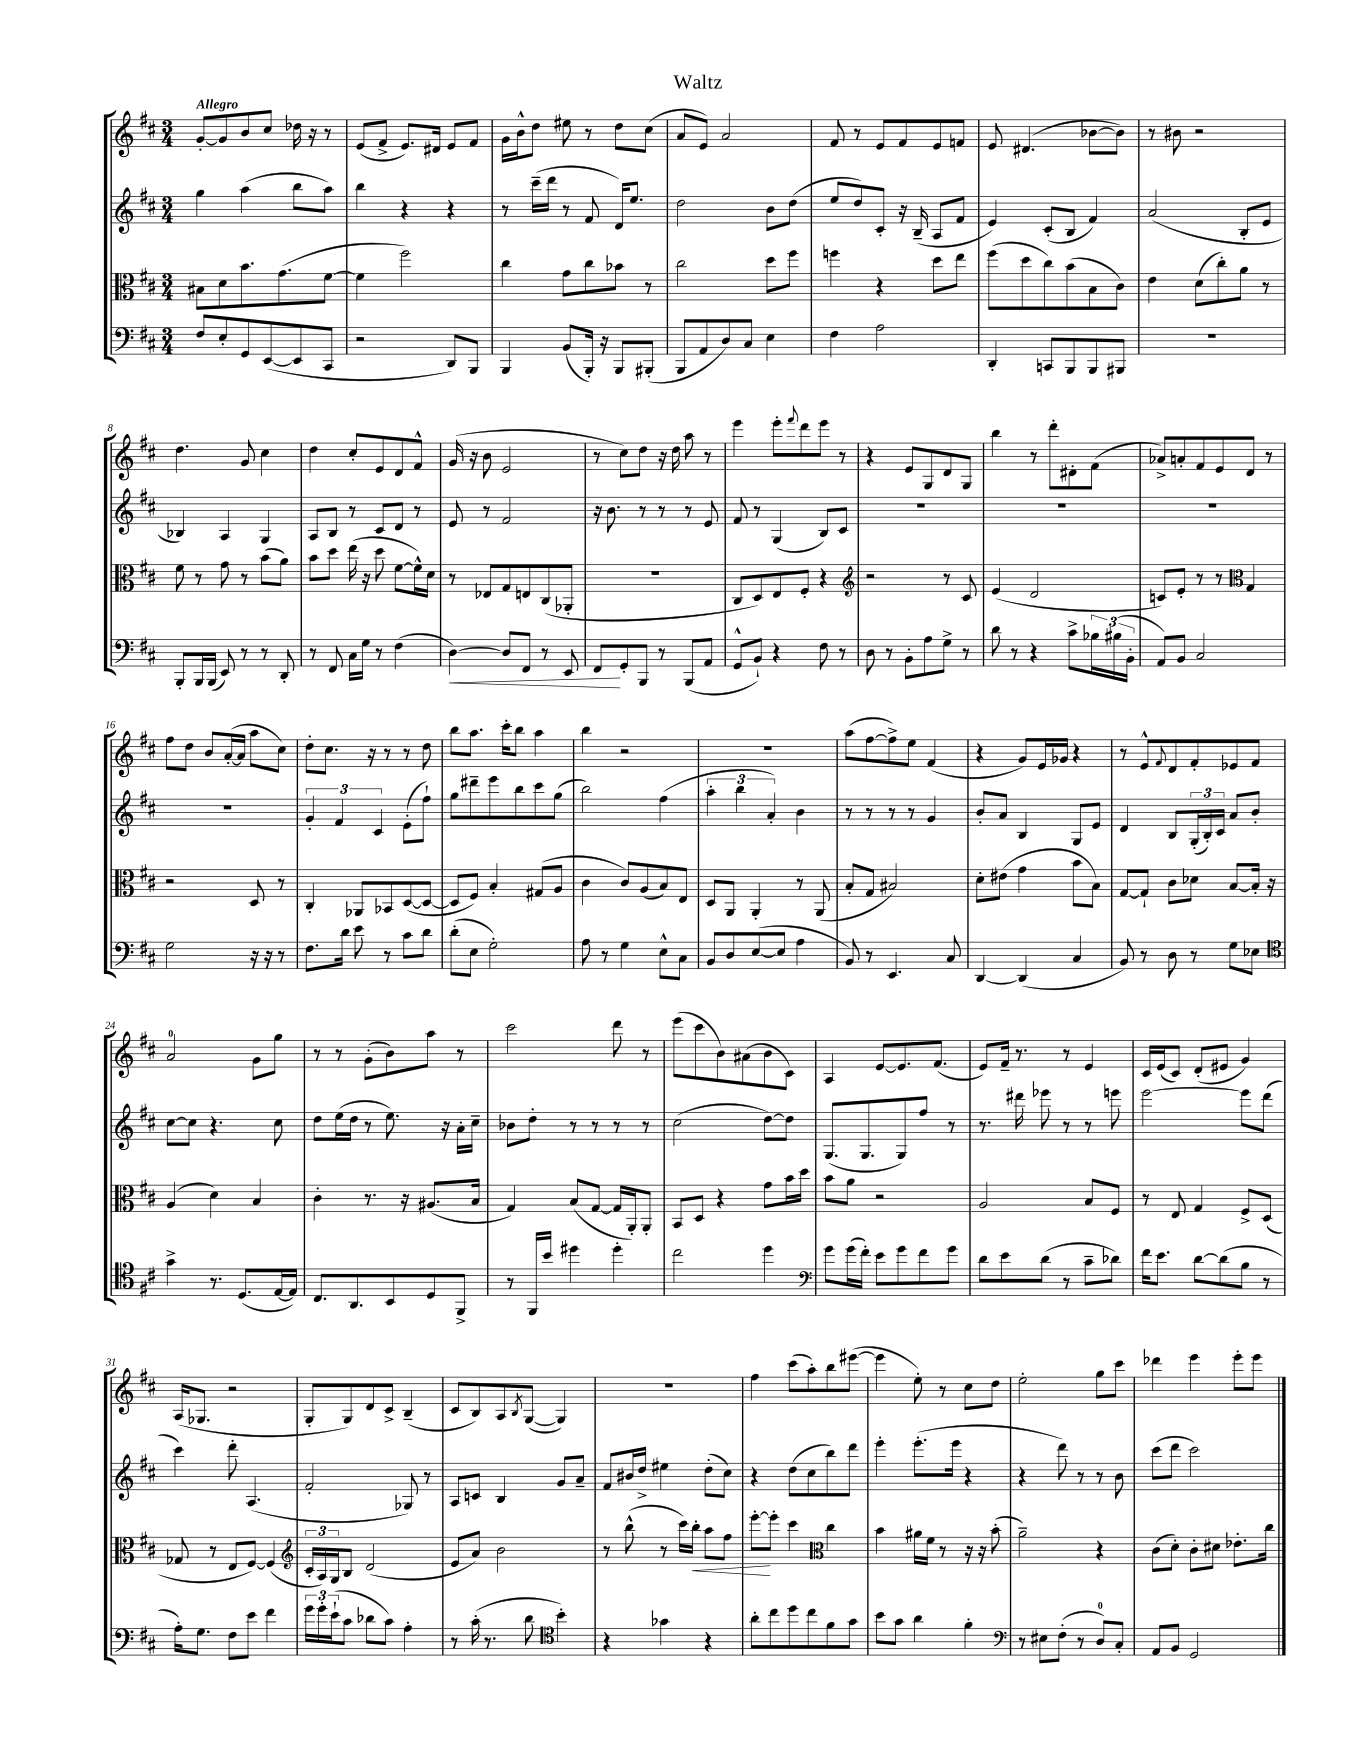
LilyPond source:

\header { title = "Waltz" }
<<
\new StaffGroup <<
\new Staff = "s0" {
    \clef treble \key d \major \numericTimeSignature \time 3/4 \tempo "Allegro"
    g'8~-. g'8 b'8 cis''8 des''16 r16 r8 |
    e'8( fis'8-> e'8.) dis'16 e'8 fis'8 |
    g'16 b'16-^ d''8 eis''8 r8 d''8 cis''8( |
    a'8 e'8) a'2 |
    fis'8 r8 e'8 fis'8 e'8 f'8 |
    e'8 dis'4.( bes'8~ bes'8) |
    r8 bis'8 r2 |
    d''4. g'8 cis''4 |
    d''4 cis''8-. e'8 d'8 fis'8-^ |
    g'16( r16 b'8 e'2 |
    r8 cis''8) d''8 r16 d''16 a''8 r8 |
    e'''4 e'''8-. \appoggiatura { fis'''8 } d'''8 e'''8 r8 |
    r4 e'8 g8 d'8 g8 |
    b''4 r8 d'''8-. dis'8-. fis'8( |
    aes'8->) a'8-. fis'8 e'8 d'8 r8 |
    fis''8 d''8 b'8 a'16~-.( a'16 a''8 cis''8) |
    d''8-. cis''8. r16 r8 r8 d''8 |
    b''8 a''8. cis'''16-. b''8 a''4 |
    b''4 r2 |
    R2. |
    a''8( fis''8~ fis''8->) e''8 fis'4( |
    r4 g'8) e'16 ges'16 r4 |
    r8 e'8-^ \appoggiatura { fis'8 } d'8 fis'8-. ees'8 fis'8 |
    a'2-0 g'8 g''8 |
    r8 r8 g'8-.( b'8) a''8 r8 |
    cis'''2 d'''8 r8 |
    e'''8( cis'''8 b'8) ais'8( b'8 cis'8) |
    a4 e'8~ e'8. fis'8.( |
    e'8) fis'16-- r8. r8 e'4 |
    cis'16 e'16( cis'8) d'8-.( eis'8 g'4) |
    a16( ges8. r2 |
    g8-. g8) d'8 cis'8-> b4--( |
    cis'8 b8) a8 \acciaccatura { b8 } g8~( g4) |
    R2. |
    fis''4 cis'''8( a''8-.) b''8 eis'''8~( |
    eis'''4 e''8-.) r8 cis''8 d''8 |
    e''2-. g''8 cis'''8 |
    des'''4 e'''4 e'''8-. e'''8 \bar "|." |
}
\new Staff = "s1" {
    \clef treble \key d \major \numericTimeSignature \time 3/4
    g''4 a''4( b''8 a''8) |
    b''4 r4 r4 |
    r8 cis'''16--( d'''16 r8 fis'8 d'16) e''8. |
    d''2 b'8 d''8( |
    e''8 d''8) cis'8-. r16 b16--( a8 fis'8 |
    e'4) cis'8-.( b8 fis'4) |
    a'2( b8-. e'8 |
    bes4) a4 g4 |
    a8 b8 r8 cis'8 d'8 r8 |
    e'8 r8 fis'2 |
    r16 b'8. r8 r8 r8 e'8 |
    fis'8 r8 g4( b8) cis'8 |
    R2. |
    R2. |
    R2. |
    R2. |
    \tuplet 3/2 { g'4-. fis'4 cis'4 } e'8-.( fis''8-!) |
    g''8 dis'''8-- e'''8 b''8 cis'''8 g''8( |
    b''2) fis''4( |
    \tuplet 3/2 { a''4-. b''4 a'4-.) } b'4 |
    r8 r8 r8 r8 g'4 |
    b'8-. a'8 b4 g8 e'8 |
    d'4 b8 \tuplet 3/2 { g16-.( b16-.) cis'16 } a'8 b'8-. |
    cis''8~ cis''8 r4. cis''8 |
    d''8 e''16( d''16 r8 e''8.) r16 a'16-. cis''16-- |
    bes'8 d''8-. r8 r8 r8 r8 |
    cis''2( d''8~) d''8 |
    g8.( g8. g8) fis''8 r8 |
    r8. dis'''16 ees'''8 r8 r8 e'''8 |
    e'''2~ e'''8 d'''8( |
    cis'''4) d'''8-. a4.( |
    fis'2-. ges8) r8 |
    a8 c'8 b4 g'8 a'8-- |
    fis'8 bis'16 d''16-> eis''4 d''8-.( cis''8) |
    r4 d''8( cis''8 b''8) d'''8 |
    e'''4-. e'''8.-.( e'''16 r4 |
    r4 d'''8) r8 r8 b'8 |
    cis'''8( d'''8 cis'''2) \bar "|." |
}
\new Staff = "s2" {
    \clef alto \key d \major \numericTimeSignature \time 3/4
    bis8 d'8 b'8. g'8.( fis'8~ |
    fis'4 fis''2) |
    cis''4 g'8 cis''8 bes'8 r8 |
    cis''2 d''8 fis''8 |
    f''4 r4 d''8 e''8 |
    fis''8( d''8 cis''8) b'8( b8 cis'8) |
    e'4 d'8( cis''8-.) a'8 r8 |
    fis'8 r8 g'8 r8 b'8( a'8) |
    b'8 d''8 e''16( r16 d''8 fis'8~ fis'16-^) d'16 |
    r8 ees8 g8 e8 cis8( aes,8-. |
    R2. |
    cis8 d8) e8 fis8-. r4 |
    \clef treble r2 r8 cis'8 |
    e'4( d'2 |
    c'8) e'8-. r8 r8 \clef alto g4 |
    r2 d8 r8 |
    cis4-. aes,8 bes,8 d8~( d8~ |
    d8 fis8) b4-. gis8( a8 |
    cis'4 cis'8) a8( b8) e8 |
    d8 a,8 a,4-. r8 a,8( |
    b8-. g8 bis2) |
    d'8-. eis'8( g'4 b'8 b8) |
    g8~ g8-! cis'8 des'8 b8~ b16-. r16 |
    a4( d'4) b4 |
    cis'4-. r8. r16 ais8.( b16 |
    g4) b8( g8~ g16 a,16-.) a,8-. |
    b,8 d8 r4 g'8 b'16 d''16 |
    b'8 a'8 r2 |
    a2 b8 fis8 |
    r8 e8 g4 fis8-> d8( |
    ges8 r8 e8 fis8~) fis4( |
    \clef treble \tuplet 3/2 { cis'16-. a16) g16 } b8 d'2( |
    e'8 a'8) b'2 |
    r8 b''8-^( r8 cis'''16) b''16-.\< a''8 fis''8 |
    e'''8~-.\! e'''8-. cis'''4 \clef alto cis''4 |
    b'4 ais'16 fis'16 r8 r16 r16 b'8-.( |
    a'2--) r4 |
    cis'8( d'8-.) cis'8-. dis'8 ees'8.-. cis''16 \bar "|." |
}
\new Staff = "s3" {
    \clef bass \key d \major \numericTimeSignature \time 3/4
    fis8 e8-. g,8 e,8~( e,8 cis,8 |
    r2 d,8) b,,8 |
    b,,4 b,8( b,,16-.) r16 b,,8 bis,,8-.( |
    b,,8 a,8 d8) cis8 e4 |
    fis4 a2 |
    d,4-. c,8 b,,8 b,,8 bis,,8 |
    R2. |
    b,,8-. b,,16 b,,16( e,8) r8 r8 d,8-. |
    r8 fis,8 cis16 g16 r8 fis4( |
    d4~\<) d8 fis,8 r8 e,8 |
    fis,8\! g,8-. b,,8 r8 b,,8( a,8 |
    g,8-^ b,8-!) r4 fis8 r8 |
    d8 r8 b,8-. a8 g8-> r8 |
    d'8 r8 r4 cis'8-> \tuplet 3/2 { bes16 bis16( b,16-. } |
    a,8) b,8 cis2 |
    g2 r16 r16 r8 |
    fis8. d'16 e'8 r8 cis'8 d'8 |
    d'8-.( e8 g2-.) |
    a8 r8 g4 e8-^ cis8 |
    b,8 d8 e8~( e8 a4 |
    b,8) r8 e,4. cis8 |
    d,4~ d,4( cis4 |
    b,8) r8 d8 r8 g8 ees8 |
    \clef tenor g'4-> r8. d8.( e16~ e16) |
    cis8. a,8. b,8 d8 fis,8-> |
    r8 fis,16 b'16 dis''4 dis''4-. |
    cis''2 d''4 |
    \clef bass g'8 g'16( fis'16-.) e'8 g'8 fis'8 g'8 |
    d'8 e'8 d'8( r8 cis'8-- des'8) |
    fis'16 e'8. d'8~ d'8( b8 r8 |
    a16-.) g8. fis8 e'8 fis'4 |
    \tuplet 3/2 { g'16 g'16-. e'16-!( } cis'8 des'8 cis'8) a4-. |
    r8 cis'16-.( r8. d'8 \clef tenor b'4-.) |
    r4 ges'4 r4 |
    a'8-. cis''8 d''8 cis''8 fis'8 g'8 |
    b'8 g'8 a'4 fis'4-. |
    \clef bass r8 eis8 fis8-.( r8 d8-0) cis8-. |
    a,8 b,8 g,2 \bar "|." |
}
>>
>>
